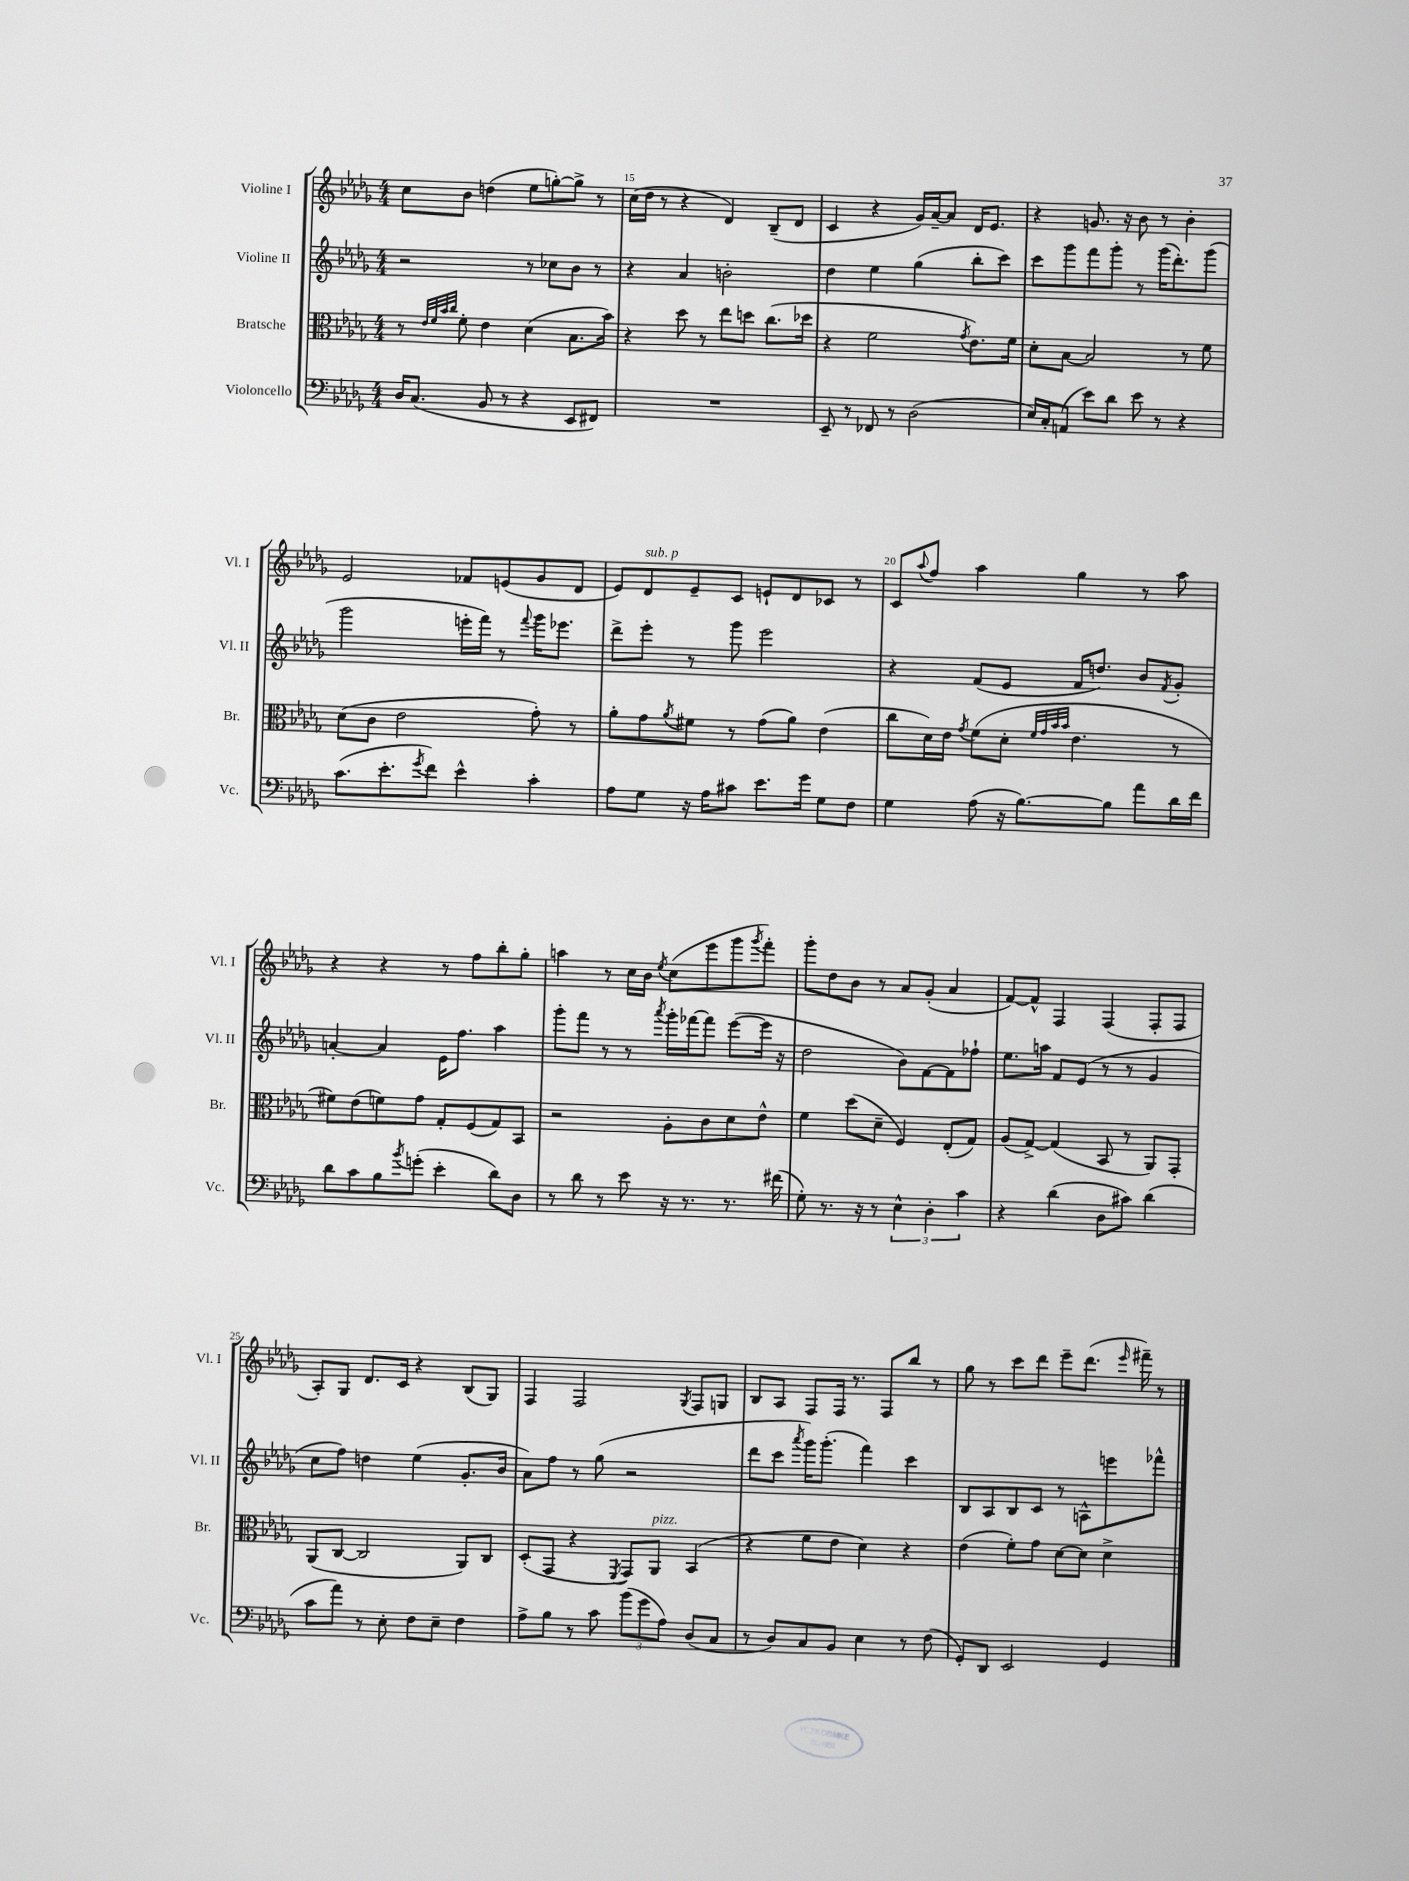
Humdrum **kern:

**kern	**kern	**kern	**kern
*staff4	*staff3	*staff2	*staff1
*clefF4	*clefC3	*clefG2	*clefG2
*k[b-e-a-d-g-]	*k[b-e-a-d-g-]	*k[b-e-a-d-g-]	*k[b-e-a-d-g-]
*M4/4	*M4/4	*M4/4	*M4/4
16D-	8r	2r	8cc
(8.C	.	.	.
.	32qqe-	.	.
.	32qqf	.	.
.	32qqb-	.	.
.	32qqcc	.	.
.	8f'	.	8b-
8BB-	4e-	.	(4dd
8r	.	.	.
4r	(4d-	8r	8ee-
.	.	8cc-	[8gg')
8EE-	8.B-	8b-	8gg^]
8FF#)	.	8r	8r
.	16b-)	.	.
=	=	=	=
1r	4r	4r	(16cc
.	.	.	16dd-
.	.	.	8r
.	8dd-	4a-	4r
.	8r	.	.
.	8ee-	2b'	4d-)
.	8dd	.	.
.	(8.cc	.	(8B-~
.	.	.	8d-
.	16dd-	.	.
=	=	=	=
8EE-~	4r	4dd-	4c
8r	.	.	.
8FF-	2f	4ee-	4r
8r	.	.	.
(2D-	.	(4gg-	16g-)
.	.	.	[16a-~
.	.	.	8a-]
.	8qg-	.	.
.	8.e-)	8bb-'	16d-
.	.	.	8.e-
.	.	8ccc)	.
.	16f	.	.
=	=	=	=
16E-)	8d-'	8ccc	4r
16C'	.	.	.
(8AA	[8B-	8ggg-	.
8e-)	2B-]	8fff	8.g
8d-	.	8ggg-'	.
.	.	.	16r
8e-	.	8r	8b-
8r	.	(16ggg-	8r
.	.	8.ddd-')	.
4r	8r	.	4b-'
.	8f	(8ggg-	.
=	=	=	=
(8.c	(8d-	2ggg-	2e-
.	8c	.	.
8.e-'	.	.	.
.	2e-	.	.
8qg-	.	.	.
8f)	.	.	.
4e-^^	.	16eee'	8f-
.	.	16fff)	.
.	.	8r	(8e
.	.	8qqfff	.
4c'	8g-')	16ggg-	8g-
.	.	8.eee-	.
.	8r	.	8d-
=	=	=	=
8A-	8a-'	8ddd-^	8e-)
8G-	8g-	8eee-'	8d-
.	8qa-	.	.
16r	8f#	8r	8e-~
16A-	.	.	.
8c#	8r	8ggg-	8c
8.e-	(8g-	2eee-	8e`
.	8a-)	.	8d-
16g-	.	.	.
8G-	(4e-	.	8c-
8F	.	.	8r
=	=	=	=
4G-	8cc	4r	8c
.	.	.	8qqaa-
.	16d-)	.	8ff
.	16e-	.	.
.	8qg-	.	.
(8A-	(8f	(8f	4aa-
16r	8d-'	8e-	.
[8.B-)	.	.	.
.	32qqf	.	.
.	32qqg-	.	.
.	32qqb-	.	.
.	32qqb-	.	.
.	4.e-	16f	4gg-
.	.	8.dd)	.
8B-]	.	.	.
8a-	.	8b-	8r
.	.	8qf	.
16d-	8r	8g-'	8aa-
16f	.	.	.
=	=	=	=
8d-	8f#)	[4a'	4r
8c	(8e-	.	.
8B-	8f)	4a]	4r
8qb-	.	.	.
(8g'	8g-	.	.
4e-'	8G-'	16e-	8r
.	.	8.ff	.
.	(8F	.	8ff
8d-)	8G-)	4aa-	8bb-'
8D-	8BB-	.	8gg-'
=	=	=	=
8r	2r	8ggg-'	4aa
8d-	.	8fff	.
8r	.	8r	8r
8e-	.	8r	16cc
.	.	.	16b-
.	.	8qaaa-	8qee-
16r	8A-'	16ggg-'	(8cc
8.r	.	[16fff-	.
.	8c	8fff-]	8eee-
8.r	8d-	([8eee-	8ggg-
.	.	.	8qggg-
.	8e-^^	16eee-]	8fff')
(16f#	.	16r	.
=	=	=	=
8G-')	4f	2dd-	8ggg-'
8.r	.	.	8dd-
.	(8dd-	.	8b-
16r	.	.	.
8r	8d-~	.	8r
6E-^^	4F)	8b-)	8a-
.	.	[8f	(8g-'
6D-'	.	.	.
.	(8E-'	8f]	4a-
6c	.	.	.
.	8G-)	8ff-`	.
=	=	=	=
4r	(8A-	8.ee-	[8f)
.	[8G-^)	.	8f^^]
.	.	16aa	.
(4d-	(4G-]	8f	4F
.	.	(8e-	.
8D-	8BB-	8r	(4F
8c#)	8r	8r	.
(4d-	8AA-)	4g-	8F'
.	8GG-'	.	8F
=	=	=	=
8c	(8AA-	8cc	8A-')
8a-)	[8C	8ff)	8G-
8r	2C]	4dd	8.d-
8E-'	.	.	.
.	.	.	16c
8F	.	(4ee-	4r
8E-~	.	.	.
4F	8AA-)	8.g-'	(8B-
.	8C	.	8G-)
.	.	16b-	.
=	=	=	=
8A-^	(8D-'	8a-)	4F
8B-	8GG-	8ff	.
8r	4r	8r	2F
8c	.	(8gg-	.
.	8qFF	.	.
(12b-	8GG-)	2r	.
12g-	.	.	.
.	8AA-	.	.
12A-)	.	.	.
.	.	.	8qG-
(8D-	(4BB-	.	8F
8C	.	.	8G
=	=	=	=
8r	4r	8ddd-	8B-
8D-)	.	8ccc	8A-
.	.	8qaaa-	.
8C	8f	16ggg-)	8F
.	.	(8.ggg-'	.
8BB-	8e-	.	16F
.	.	.	8.r
4E-	4d-)	4fff)	.
.	.	.	8F
8r	4r	4ccc	8bb-
(8F	.	.	8r
=	=	=	=
8GG-')	(4e-	8B-	8gg-
8DD-	.	8A-	8r
2EE-	8f')	8B-	8ccc
.	8g-	8c	8ddd-
.	[8d-	8r	8eee-~
.	8d-]	8A^^	(8.ddd-
4GG-	4d-^	8eee	.
.	.	.	16qqeee-
.	.	.	16fff#~)
.	.	8fff-^^	8r
==	==	==	==
*-	*-	*-	*-
